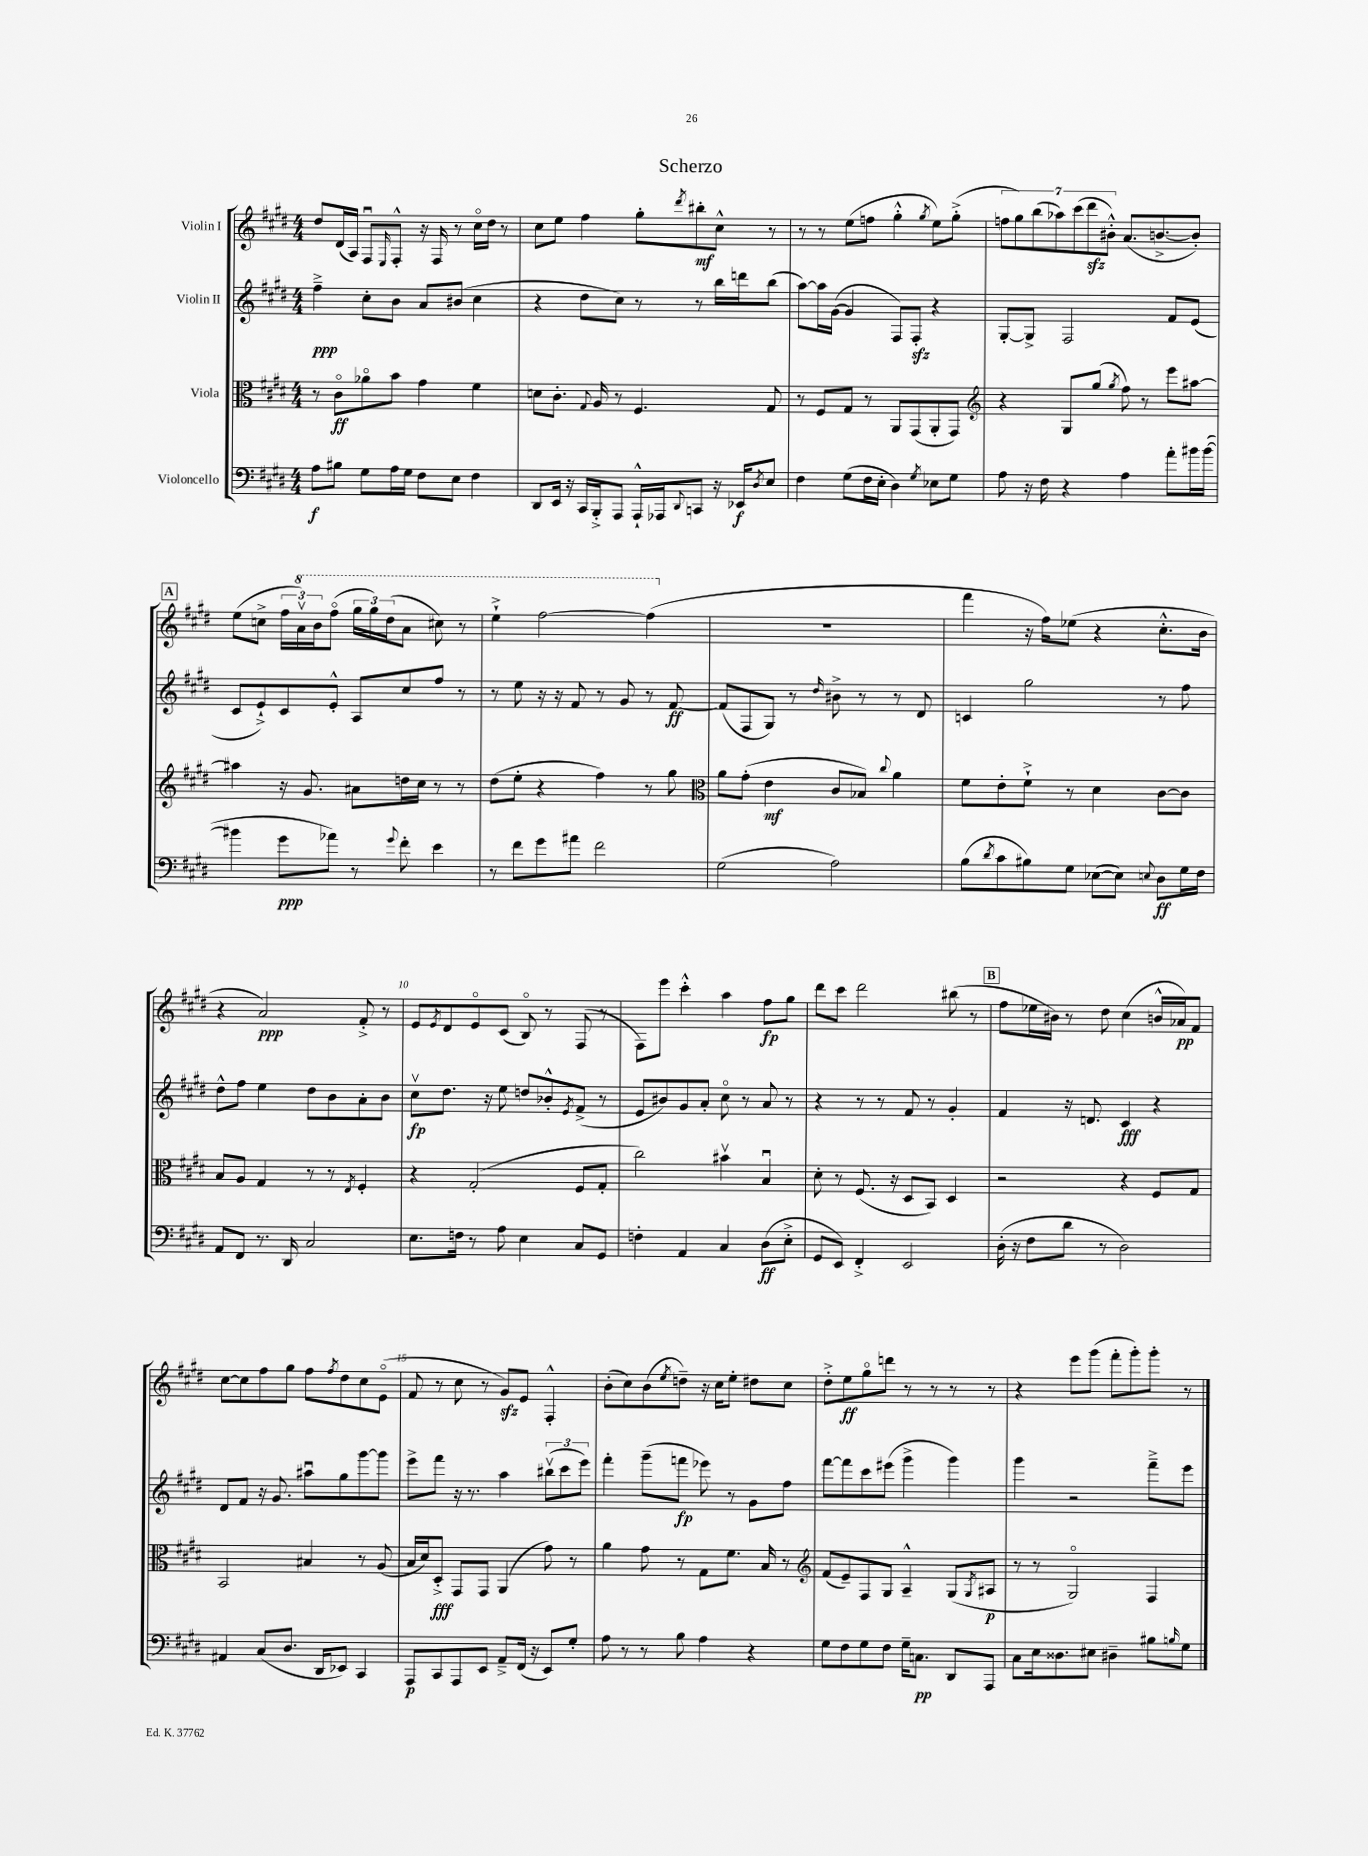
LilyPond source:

\header { title = "Scherzo" }
<<
\new StaffGroup <<
\new Staff = "s0" \with { instrumentName = "Violin I" } {
    \clef treble \key e \major \numericTimeSignature \time 4/4
    dis''8 dis'16( a16) fis8\downbow \grace { e16 } fis8-.-^ r16 fis16 r8 cis''16\flageolet dis''16 r8 |
    cis''8 e''8 fis''4 gis''8-. \acciaccatura { dis'''8 } bis''8-.\mf cis''8-^ r8 |
    r8 r8 e''8( f''8 gis''4-.-^ \acciaccatura { gis''8 } e''8) gis''8-.->( |
    \tuplet 7/4 { f''8 gis''8) b''8( aes''8) cis'''8( dis'''8\sfz bis'8-.-^) } a'8.( b'8.~-> b'8-.) |
    \mark \markup { \box "A" } e''8( c''8-> \tuplet 3/2 { fis''16 \ottava #1 a''16\upbow) b''16 } fis'''8\flageolet( \tuplet 3/2 { gis'''16 gis'''16) dis'''16( } a''8 cis'''!8) r8 |
    e'''4-!-> fis'''2~ fis'''4( \ottava #0 |
    R1 |
    fis'''4 r16 fis''16) ees''8( r4 cis''8.-.-^ b'16 |
    r4 a'2\ppp) fis'8-.-> r8 |
    e'8 \acciaccatura { e'8 } dis'8 e'8\flageolet cis'8( b8\flageolet) r8 fis8( r8 |
    fis8) e'''8 cis'''4-.-^ a''4 fis''8\fp gis''8 |
    dis'''8 cis'''8 dis'''2 bis''8( r8 |
    \mark \markup { \box "B" } fis''8 ees''16 bis'16) r8 dis''8 cis''4( b'16-^ aes'16\pp) fis'8 |
    cis''8~ cis''8 fis''8 gis''8 fis''8 \acciaccatura { fis''8 } dis''8 cis''8 e'8\flageolet( |
    fis'8 r8 cis''8 r8 gis'8\sfz) e'8 fis4-.-^ |
    b'8-.( cis''8) b'8( \acciaccatura { e''8 } d''8--) r16 cis''16 e''8-. dis''8 cis''8 |
    dis''8-.-> e''8\ff gis''8\flageolet d'''8 r8 r8 r8 r8 |
    r4 e'''8 gis'''8( fis'''8-. gis'''8-.) gis'''8-. r8 \bar "|." |
}
\new Staff = "s1" \with { instrumentName = "Violin II" } {
    \clef treble \key e \major \numericTimeSignature \time 4/4
    fis''4--->\ppp cis''8-. b'8 a'8 bis'8( cis''4 |
    r4 dis''8 cis''8) r8 r8 b''16 d'''16 b''8( |
    a''8~) a''16 gis'16~( gis'4 fis8) fis8-.\sfz r4 |
    gis8~-. gis8-> fis2 fis'8 e'8( |
    \mark \markup { \box "A" } cis'8 e'8-!->) cis'8 e'8-.-^ a8 cis''8 fis''8 r8 |
    r8 e''8 r16 r16 fis'8 r8 gis'8 r8 fis'8~\ff |
    fis'8( fis8 gis8) r8 \grace { dis''16 } bis'8-> r8 r8 dis'8 |
    c'4 gis''2 r8 fis''8 |
    dis''8-^ fis''8 e''4 dis''8 b'8 a'8-. b'8 |
    cis''8\upbow\fp dis''8. r16 e''8 d''8 bes'8-.-^ \acciaccatura { e'8 } fis'8->( r8 |
    e'8 bis'8) gis'8 a'8-. cis''8\flageolet r8 a'8 r8 |
    r4 r8 r8 fis'8 r8 gis'4-. |
    \mark \markup { \box "B" } fis'4 r16 d'8. cis'4\fff r4 |
    dis'8 fis'8 r16 gis'8. ais''8\downbow gis''8 gis'''8~ gis'''8 |
    e'''8-> fis'''8 r16 r8. a''4 \tuplet 3/2 { bis''8\upbow( cis'''8 e'''8) } |
    fis'''4-. gis'''8--( f'''8\fp ees'''8) r8 gis'8 fis''8 |
    fis'''8~ fis'''8 cis'''8 eis'''8( gis'''4-> gis'''4) |
    gis'''4 r2 fis'''8---> e'''8 \bar "|." |
}
\new Staff = "s2" \with { instrumentName = "Viola" } {
    \clef alto \key e \major \numericTimeSignature \time 4/4
    r8 cis'8\flageolet\ff aes'8\flageolet b'8 gis'4 fis'4 |
    d'8 cis'8.-. \appoggiatura { gis8 } a16 r8 fis4. gis8 |
    r8 fis8 gis8 r8 a,8 gis,8( a,8-. gis,8) |
    \clef treble r4 gis8 gis''8( \acciaccatura { gis''8 } fis''8) r8 e'''8 ais''8~ |
    \mark \markup { \box "A" } ais''4 r16 gis'8. ais'8 d''16 cis''16 r8 r8 |
    dis''8( e''8-. r4 fis''4) r8 gis''8 |
    \clef alto a'8 gis'8-.( e'4\mf cis'8 bes8) \appoggiatura { cis''8 } a'4 |
    fis'8 e'8-. fis'8-!-> r8 dis'4 cis'8~ cis'8 |
    b8 a8 gis4 r8 r8 \acciaccatura { e8 } fis4-. |
    r4 gis2-.( fis8 gis8-. |
    cis''2) bis'4\upbow b4\downbow |
    dis'8-. r8 fis8.( r16 dis8 b,8) dis4 |
    \mark \markup { \box "B" } r2 r4 fis8 gis8 |
    b,2 bis4 r8 a8( |
    b16 dis'16) dis8-.->\fff gis,8 gis,8 a,4( gis'8) r8 |
    a'4 gis'8 r8 gis8 fis'8. b16 r8 |
    \clef treble fis'8( e'8--) fis8 gis8 a4---^ gis8( \acciaccatura { gis8 } ais8\p |
    r8 r8 gis2\flageolet) fis4 \bar "|." |
}
\new Staff = "s3" \with { instrumentName = "Violoncello" } {
    \clef bass \key e \major \numericTimeSignature \time 4/4
    a8\f bis8 gis8 a16 gis16 fis8 e8 fis4 |
    dis,8 e,16 r16 cis,16 b,,16-.-> a,,8 a,,16-!-^ aes,,16 \appoggiatura { dis,8 } c,8 r16 ees,16\f \acciaccatura { dis8 } e8 |
    fis4 gis8( fis16 e16-. dis4) \acciaccatura { gis8 } ees8 gis8 |
    a8 r16 fis16 r4 a4 a'8-. bis'16 bis'16~( |
    \mark \markup { \box "A" } bis'4 gis'8\ppp aes'8) r8 \appoggiatura { gis'8 } fis'8-. e'4 |
    r8 fis'8 gis'8 ais'8 fis'2 |
    gis2( a2) |
    b8( \acciaccatura { dis'8 } cis'8 bis8) gis8 ees8~( ees8) \appoggiatura { e8 } dis8\ff gis16 fis16 |
    a,8 fis,8 r8. dis,16 cis2 |
    e8. f16 r8 a8 e4 cis8 gis,8 |
    f4-. a,4 cis4 dis8\ff( e8-.-> |
    gis,8 e,8) fis,4-.-> e,2 |
    \mark \markup { \box "B" } dis16-.( r16 fis8 dis'8 r8 dis2) |
    ais,4 cis8( dis8. dis,16 ees,8) cis,4 |
    a,,8\p cis,8 a,,8 e,8 a,8---> fis,16( r16 e,8) gis8-. |
    a8 r8 r8 b8 a4 r4 |
    gis8 fis8 gis8 fis8 gis16-- c8.\pp dis,8 a,,8 |
    cis8 e16 disis8. eis8 dis4-- bis8 \grace { b16 } gis8 \bar "|." |
}
>>
>>
\layout { \context { \Score \override BarNumber.break-visibility = ##(#f #t #t) barNumberVisibility = #(every-nth-bar-number-visible 5) } }
